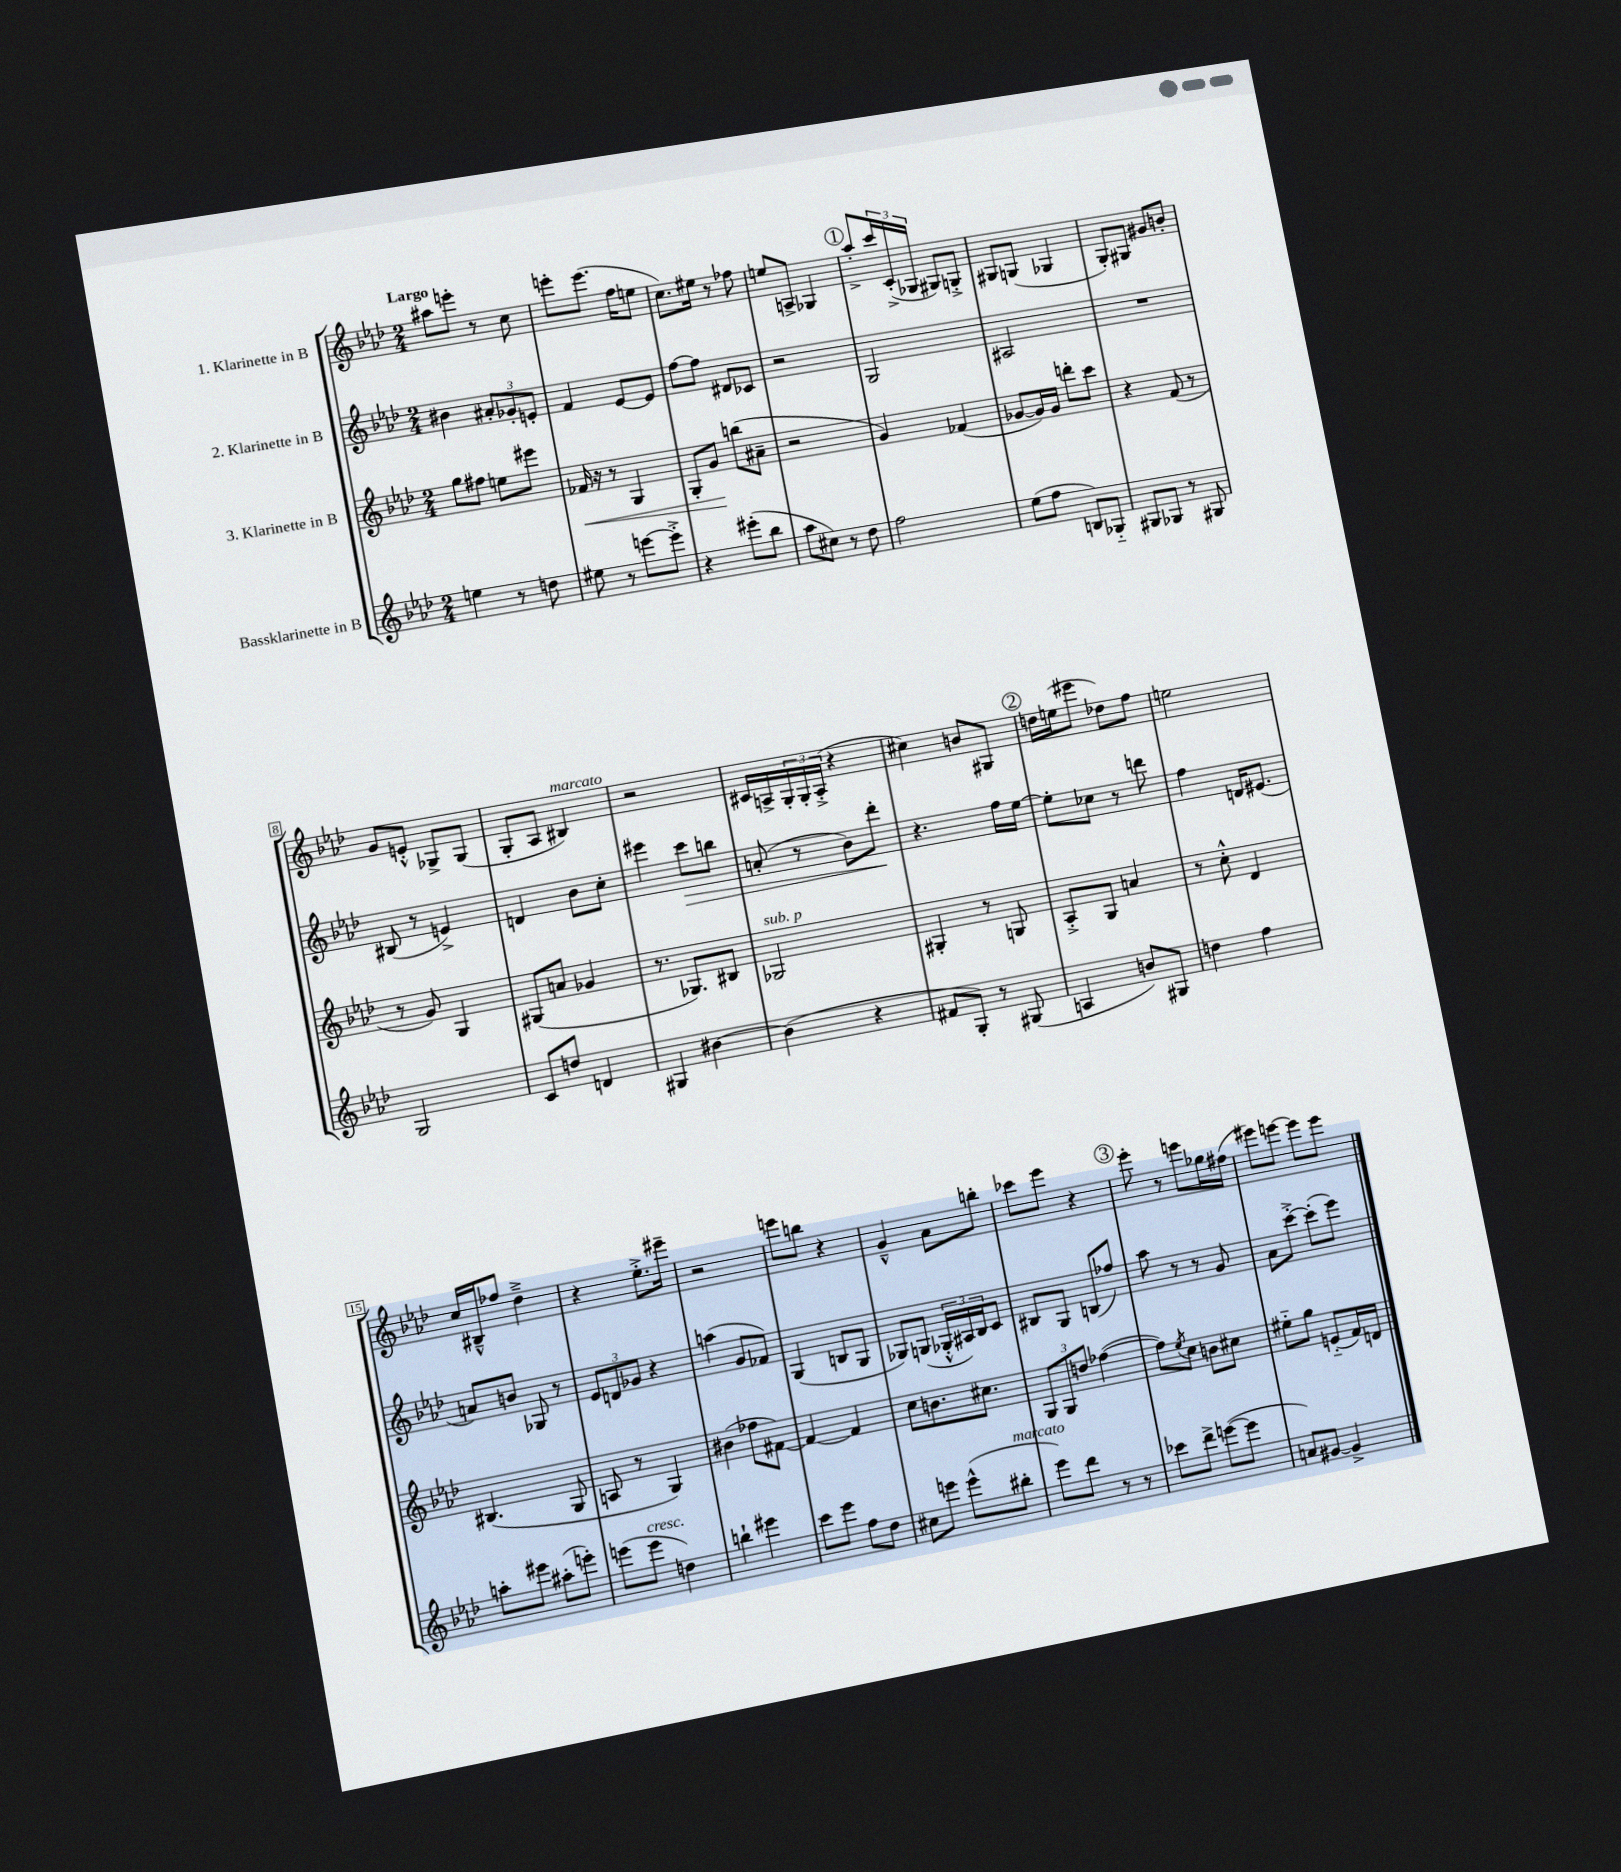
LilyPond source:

<<
\new StaffGroup <<
\new Staff = "s0" \with { instrumentName = "1. Klarinette in B" } {
    \clef treble \key aes \major \numericTimeSignature \time 2/4 \tempo "Largo"
    ais''8 e'''8-. r8 c''8 |
    e'''8-. e'''8.( f''16 e''8 |
    c''8.) eis''16 r8 fes''8 |
    e''8 a8-> ges4 |
    \mark \markup { \circle "1" } aes''8-.-> \tuplet 3/2 { c'''16 c'16-.->( ges16 } gis8) g8-.-> |
    gis8 g8( ges4 |
    g8-.) gis8 gis'8 b'8-. |
    g'8 e'8-.-^ ges8-> ges8( |
    g8-. aes8 bis4^\markup { \italic "marcato" }) |
    r2 |
    cis'16 a16-> \tuplet 3/2 { g16-. g16-. a16-.->( } r4 |
    cis''4) b'8 gis8 |
    \mark \markup { \circle "2" } d''16 e''16( eis'''8 des''8) f''8 |
    e''2 |
    c''16 bis16---^ fes''8 des''4---> |
    r4 ees''8.-.-> eis'''16-- |
    r2 |
    e'''8 b''8 r4 |
    g'4---^ aes'8 b''8-. |
    ces'''8 ees'''8 r4 |
    \mark \markup { \circle "3" } ees'''8-. r8 e'''8 ges''16 fis''16( |
    eis'''8) e'''8~ e'''8 e'''8 \bar "|." |
}
\new Staff = "s1" \with { instrumentName = "2. Klarinette in B" } {
    \clef treble \key aes \major \numericTimeSignature \time 2/4
    bis'4 \tuplet 3/2 { ais'8-. ges'8-. e'8-. } |
    f'4 ees'8~ ees'8 |
    f''8~ f''8 dis'8 ces'8 |
    r2 |
    \mark \markup { \circle "1" } g2 |
    ais2 |
    R2 |
    bis8( r8 e'4->) |
    d'4 bes'8 c''8-. |
    eis'''4 c'''8\> b''8 |
    a'8-.( r8 bes'8) des'''8-.\! |
    r4. f''16 ees''16~ |
    \mark \markup { \circle "2" } ees''8-. ces''8 r8 d'''8 |
    f''4 d'16 eis'8.( |
    a'8) b'8 ges8 r8 |
    \tuplet 3/2 { ees'8 d'8 ges'8 } r4 |
    a''4( g'8 fes'8) |
    g4( b8 g8 |
    ges8) g8( \tuplet 3/2 { ges16-.-^ ais16) bes16 } c'8 |
    bis8 g8 b8( fes''8) |
    \mark \markup { \circle "3" } aes''8 r8 r8 g'8 |
    aes'8 c'''8~-.-> c'''8-.( ees'''8) \bar "|." |
}
\new Staff = "s2" \with { instrumentName = "3. Klarinette in B" } {
    \clef treble \key aes \major \numericTimeSignature \time 2/4
    g''8 fis''8 e''8 eis'''8 |
    fes'16\< r16 r8 g4 |
    g8-. g'8\! b''8( ais'8-- |
    r2 |
    \mark \markup { \circle "1" } g'4) fes'4( |
    ges'8~ ges'16) ges'16 d'''8-. c'''8 |
    r4 f'8( r8 |
    r8 g'8) g4 |
    gis8( a'8 ges'4 |
    r8. ges8.) bis8 |
    ges2^\markup { \italic "sub. p" } |
    gis4-. r8 g8 |
    \mark \markup { \circle "2" } aes8-.-> g8 a'4 |
    r8 c''8-.-^ des'4 |
    bis4.( g8 |
    a8 r8 g4) |
    bis'4( fes''8 fis'8~) |
    fis'4~ fis'4 |
    c''8 b'8. cis''8. |
    \tuplet 3/2 { g8 g8 d''8 } fes''4~( |
    \mark \markup { \circle "3" } fes''8) \acciaccatura { ees''8 } c''8 b'8 cis''8 |
    eis''8-_ g''8 e'8-_( f'16) d'16 \bar "|." |
}
\new Staff = "s3" \with { instrumentName = "Bassklarinette in B" } {
    \clef treble \key aes \major \numericTimeSignature \time 2/4
    e''4 r8 d''8 |
    eis''8 r8 e'''8~ e'''8-.-> |
    r4 eis'''8-.( bes''8 |
    aes''8 cis''8) r8 des''8 |
    \mark \markup { \circle "1" } f''2 |
    ees''8( f''8 b8) ges8-_ |
    gis8 ges8 r8 gis8 |
    g2 |
    c'8 d''8 d'4 |
    gis4 bis'4~ |
    bis'4( r4 |
    fis'8 g8-.) r8 gis8( |
    \mark \markup { \circle "2" } a4 b'8) gis8 |
    d''4 f''4 |
    a''8-. eis'''8 ais''8-.( e'''8-.) |
    e'''8( e'''8^\markup { \italic "cresc." } d''4) |
    b''4-! eis'''4 |
    c'''8 ees'''8 f''8 des''8 |
    cis''8 e'''8 e'''8-^( bis''8-.^\markup { \italic "marcato" } |
    ees'''8) des'''8 r8 r8 |
    \mark \markup { \circle "3" } ces'''8 des'''8-> e'''8~( e'''8 |
    a'8) gis'8~ gis'4-> \bar "|." |
}
>>
>>
\layout { \context { \Score \override BarNumber.stencil = #(make-stencil-boxer 0.1 0.3 ly:text-interface::print) } }
